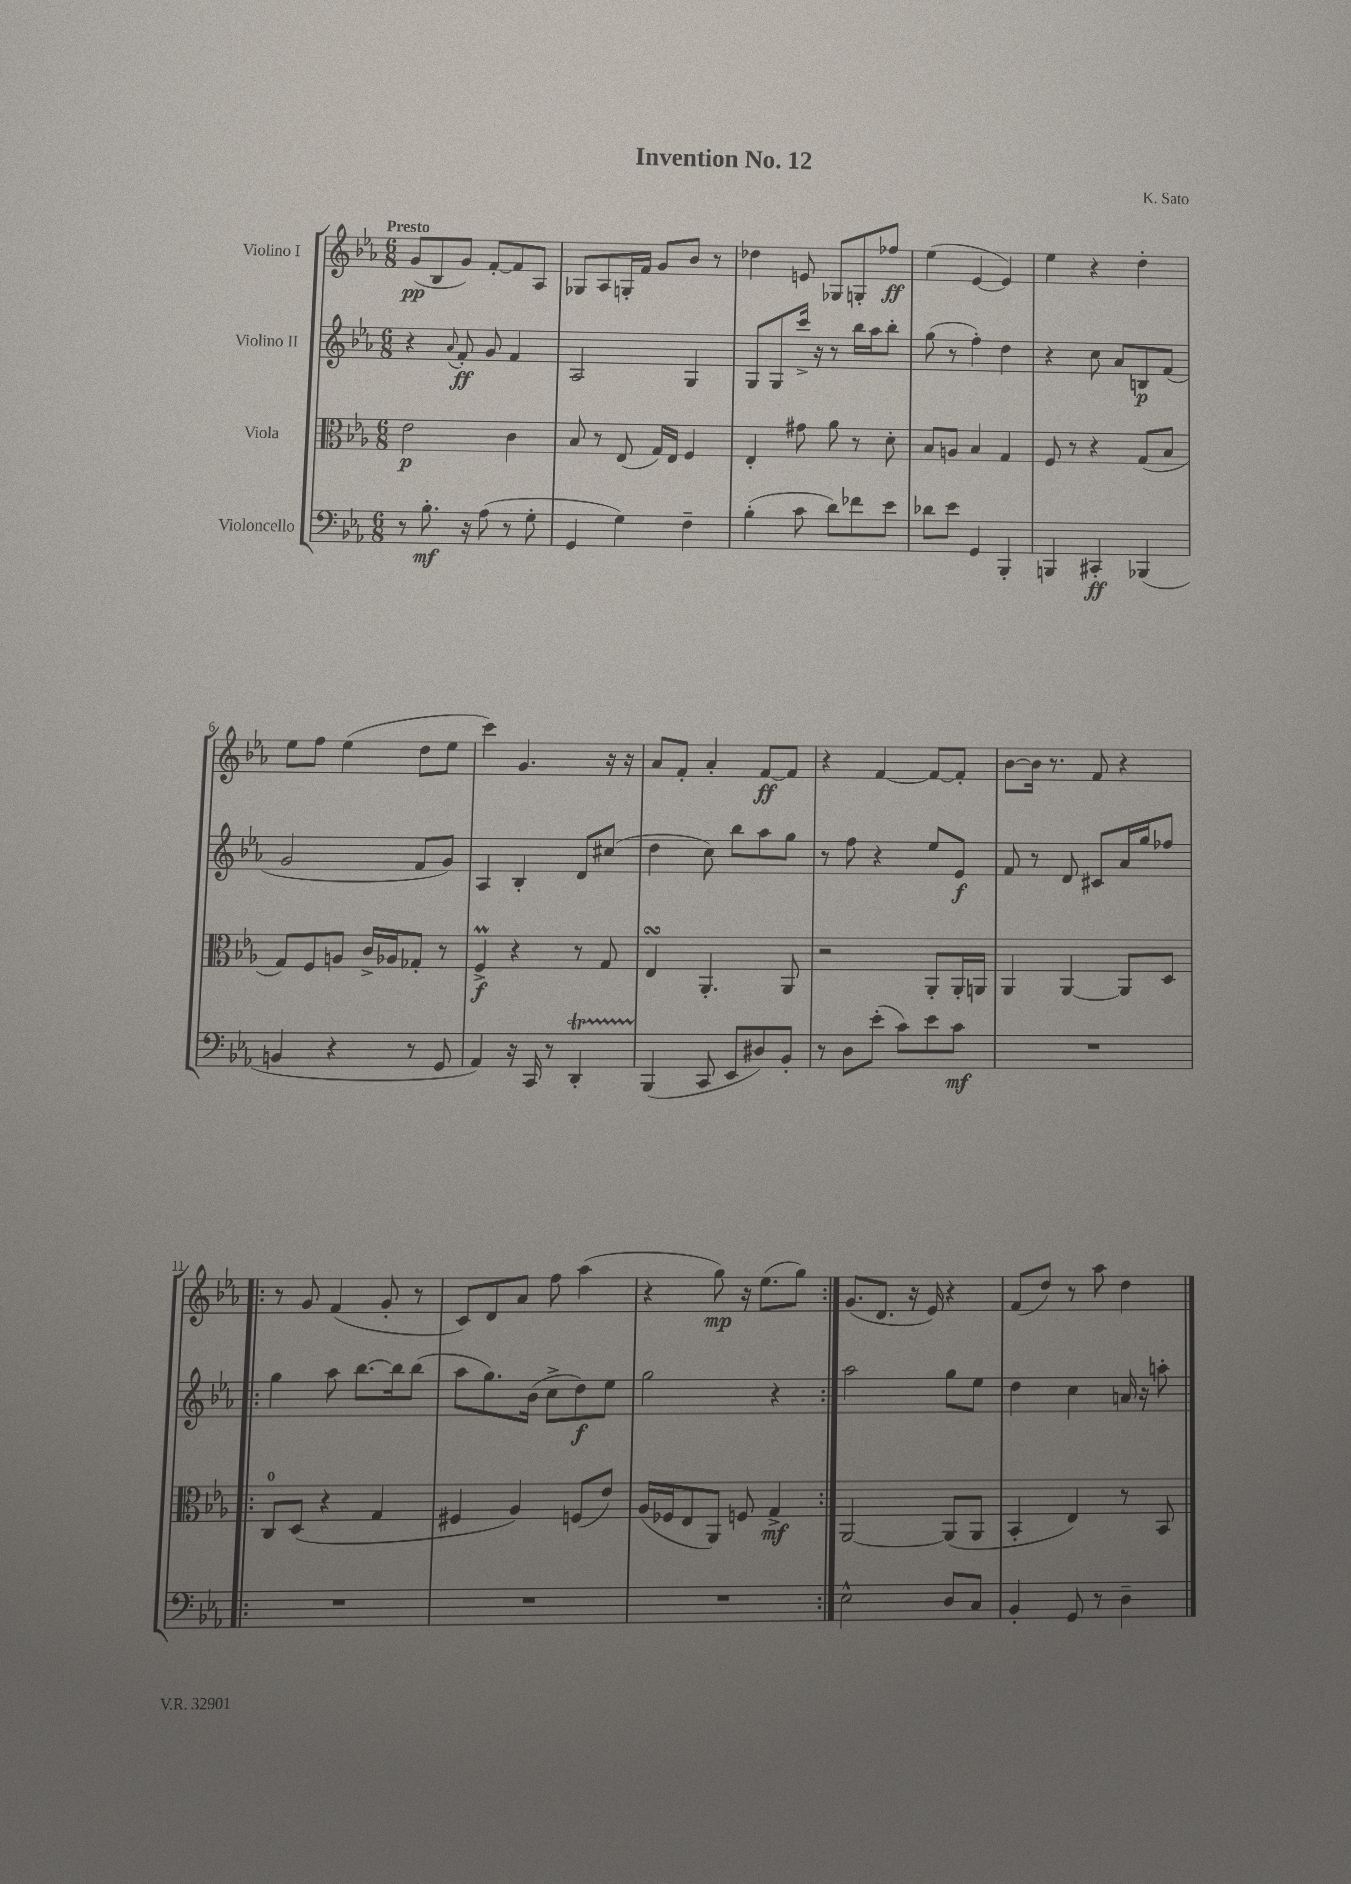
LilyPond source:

\header { title = "Invention No. 12" composer = "K. Sato" }
<<
\new StaffGroup <<
\new Staff = "s0" \with { instrumentName = "Violino I" } {
    \clef treble \key ees \major \numericTimeSignature \time 6/8 \tempo "Presto"
    g'8\pp( bes8 g'8) f'8~-. f'8 aes8 |
    ges8 aes8 g16-. f'16 g'8 bes'8 r8 |
    des''4 e'8 ges8 g8-. fes''8\ff |
    ees''4( ees'4~ ees'4) |
    ees''4 r4 d''4-. |
    ees''8 f''8 ees''4( d''8 ees''8 |
    c'''4) g'4. r16 r16 |
    aes'8 f'8-. aes'4-. f'8~\ff f'8 |
    r4 f'4~ f'8~ f'8-. |
    bes'8~ bes'16 r8. f'8 r4 |
    \repeat volta 2 { r8 g'8 f'4( g'8-. r8 |
    c'8) d'8 aes'8 f''8 aes''4( |
    r4 g''8\mp) r16 ees''8.( g''8) | }
    g'8.( d'8. r16 ees'16) r4 |
    f'8( d''8) r8 aes''8 d''4 \bar "|." |
}
\new Staff = "s1" \with { instrumentName = "Violino II" } {
    \clef treble \key ees \major \numericTimeSignature \time 6/8
    r4 \appoggiatura { aes'8 } f'8-.\ff g'8 f'4 |
    aes2 g4 |
    g8 g8 c'''16-> r16 r8 bes''16 aes''16 bes''8-. |
    g''8( r8 f''4-.) d''4 |
    r4 c''8 aes'8 b8\p f'8( |
    g'2 f'8 g'8) |
    aes4 bes4-. d'8 cis''8( |
    d''4 c''8) bes''8 aes''8 g''8 |
    r8 f''8 r4 ees''8 ees'8\f |
    f'8 r8 d'8 cis'8 aes'16 g''16 fes''8 |
    \repeat volta 2 { g''4 aes''8 bes''8.~ bes''16 bes''8( |
    aes''8 g''8.) bes'16( c''8-> d''8\f) ees''8 |
    g''2 r4 | }
    aes''2 g''8 ees''8 |
    d''4 c''4 a'16 r16 a''8-. \bar "|." |
}
\new Staff = "s2" \with { instrumentName = "Viola" } {
    \clef alto \key ees \major \numericTimeSignature \time 6/8
    ees'2\p c'4 |
    bes8 r8 ees8( g16) ees16 f4 |
    ees4-. gis'8 aes'8 r8 d'8-. |
    bes8 a8 bes4 g4 |
    f8 r8 r4 g8( bes8 |
    g8) f8 a8 c'16-> aes16 ges8-. r8 |
    f4->\prall\f r4 r8 g8 |
    ees4\turn aes,4.-. aes,8 |
    r2 aes,8-. aes,16-. a,16 |
    aes,4 aes,4~ aes,8 d8 |
    \repeat volta 2 { c8-0 d8( r4 g4 |
    fis4 aes4) f8( ees'8) |
    aes16( fes16 ees8 aes,8) f8 g4->\mf | }
    aes,2~ aes,8( aes,8 |
    bes,4-. ees4) r8 bes,8 \bar "|." |
}
\new Staff = "s3" \with { instrumentName = "Violoncello" } {
    \clef bass \key ees \major \numericTimeSignature \time 6/8
    r8 bes8.-.\mf r16 aes8( r8 g8-. |
    g,4 g4) f4-- |
    bes4-.( c'8 d'8) fes'8 ees'8 |
    des'8 ees'8 g,4 bes,,4-. |
    b,,4 cis,4-.\ff bes,,4( |
    b,4 r4 r8 g,8 |
    aes,4) r16 c,16 r8 d,4-.\startTrillSpan |
    bes,,4\stopTrillSpan( c,8 ees,8 dis8) bes,8-. |
    r8 d8 ees'8-.( c'8) ees'8 c'8\mf |
    R2. |
    \repeat volta 2 { R2. |
    R2. |
    R2. | }
    ees2-^ d8 c8 |
    bes,4-. g,8 r8 d4-- \bar "|." |
}
>>
>>
